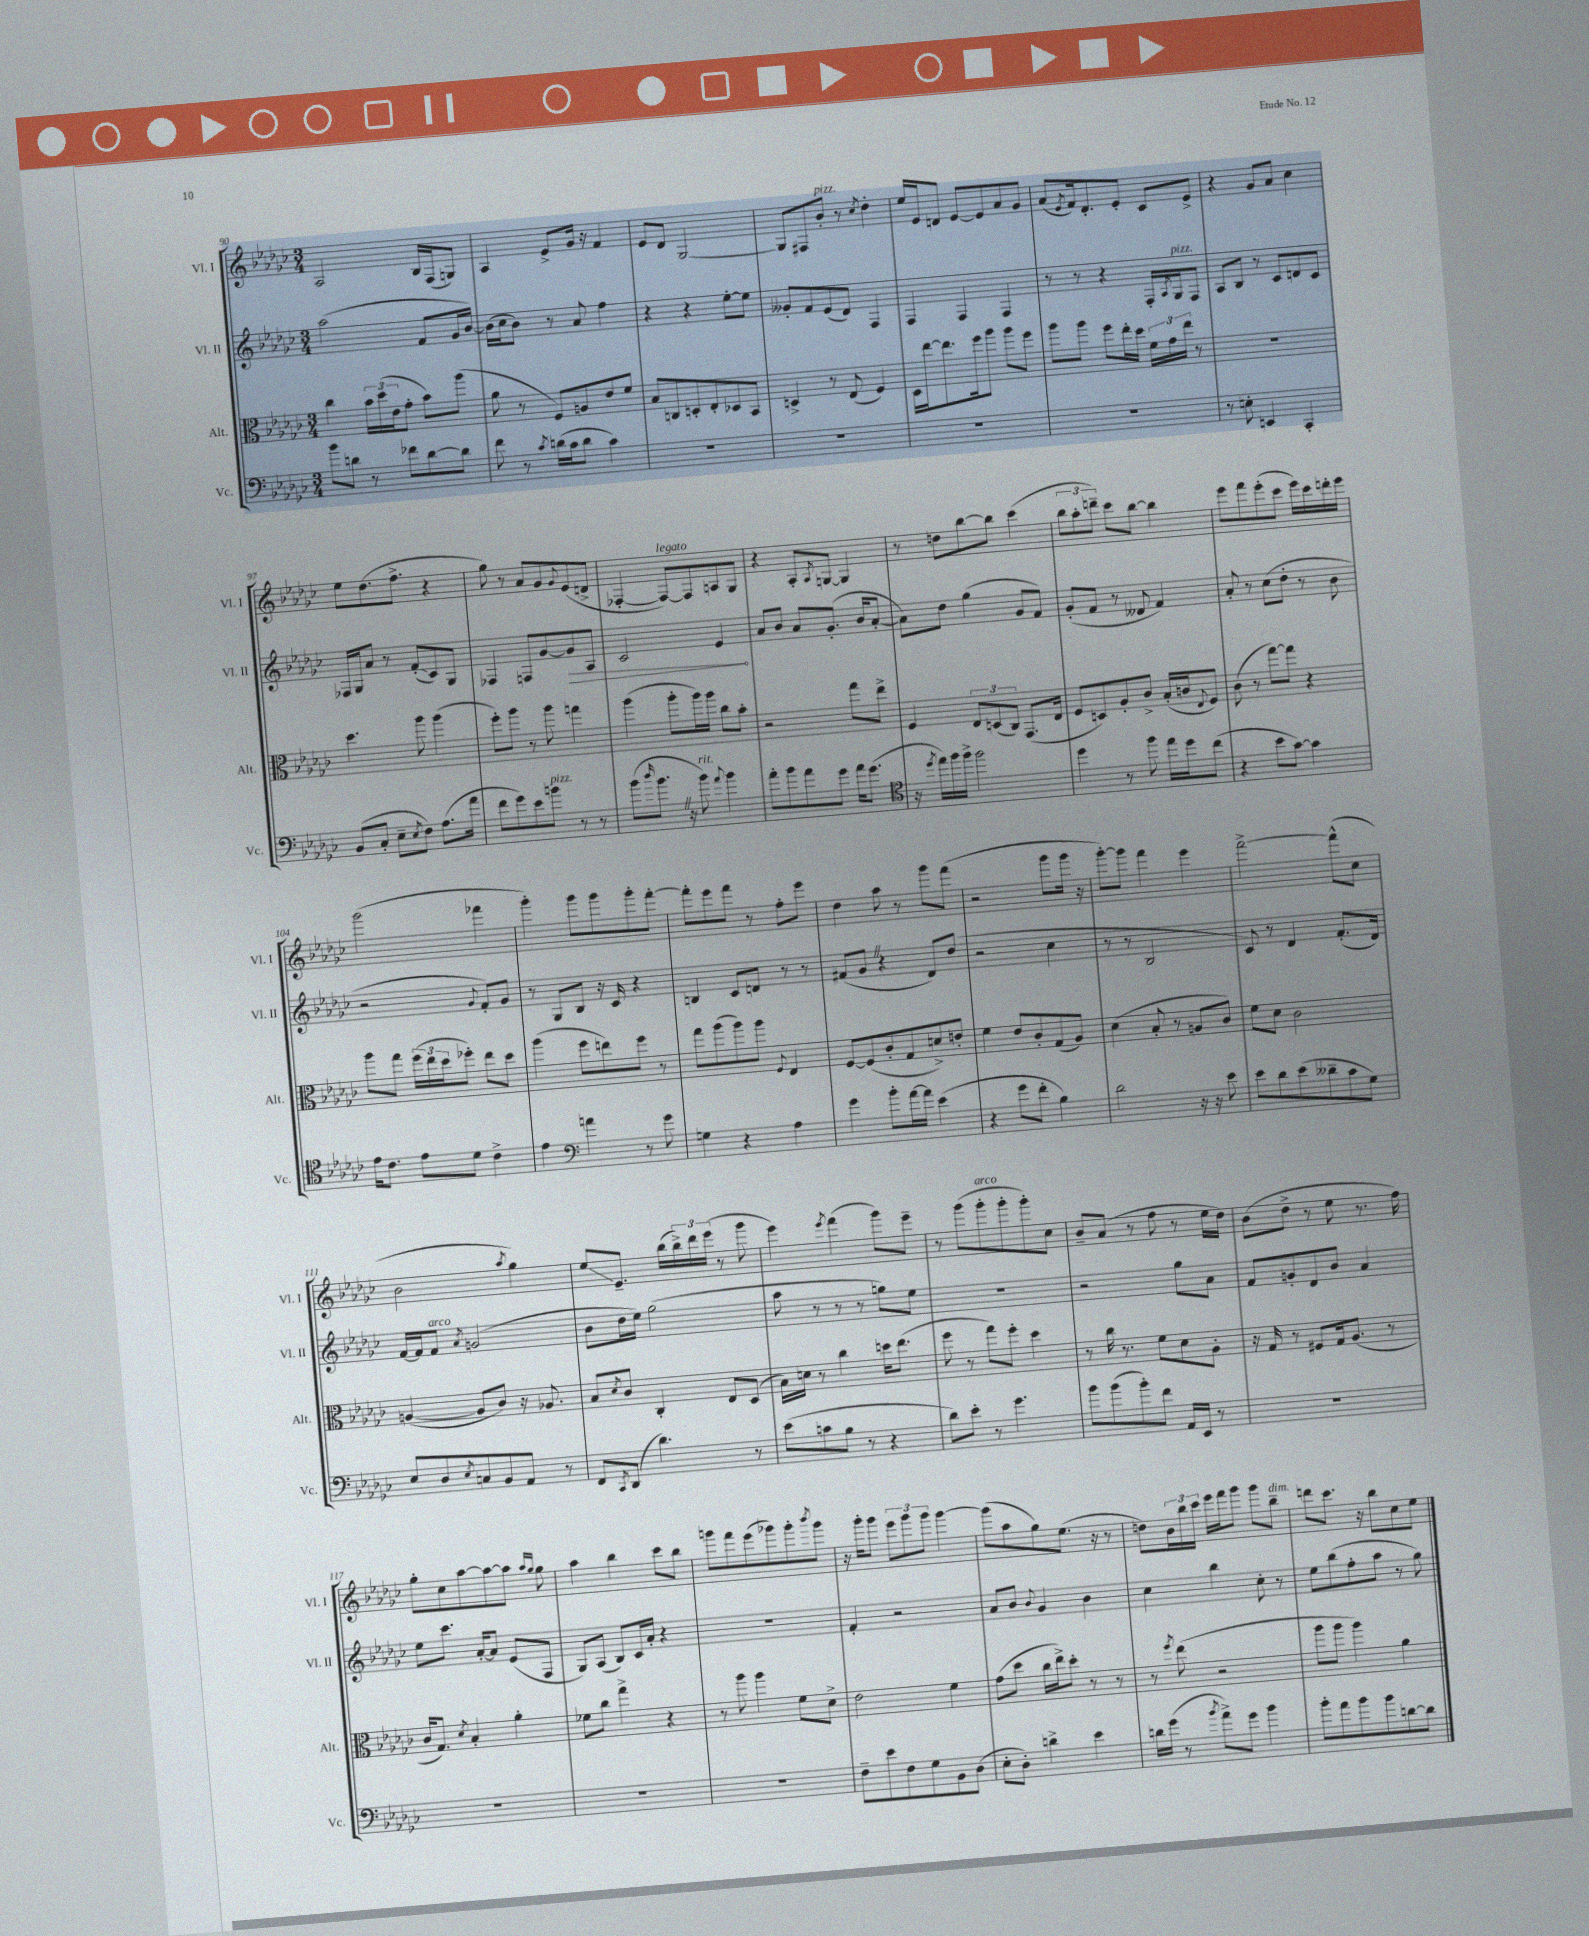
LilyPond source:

<<
\new StaffGroup <<
\new Staff = "s0" \with { instrumentName = "Vl. I" shortInstrumentName = "Vl. I" } {
    \clef treble \key ges \major \numericTimeSignature \time 3/4
    aes2 bes16 f16( g8) |
    aes4 ees'8-> ges'16 r16 f'4 |
    ees'8 des'8 ges2~ |
    ges8 fis8 bes'8-.^\markup { \italic "pizz." } r8 \acciaccatura { ces''8 } des''4-. |
    ees''16 ees'16 d'8 ees'8~ ees'8 aes'8 ges'8 |
    aes'8( \acciaccatura { ees'8 } f'16) des'8.-. ees'8-. ces'8 ees'8-> |
    r4 ges'8 aes'8 ces''4 |
    ees''8 des''8.( f''8.-> r4 |
    ges''8) r8 aes'8 ges'8 \appoggiatura { ges'8 } ees'8( d'8-> |
    fes4~-. fes8~^\markup { \italic "legato" }) fes8 a8 ges8 |
    r4 aes8-. \acciaccatura { aes8 } g8~ g4 |
    r8 d''8 bes''8~ bes''8 ces'''4( |
    \tuplet 3/2 { bes''8 aes''8-. d'''8--) } ces'''8 bes''8~ bes''4 |
    ees'''8 f'''8 ees'''8-.( ces'''8 ees'''16) ces'''16 d'''16-. ees'''16 |
    ges'''2( fes'''4 |
    ges'''4-.) ges'''8 ges'''8 ges'''8-. f'''8~-. |
    f'''8-. ees'''8 f'''8 r8 f''8-. ees'''8 |
    des''4 aes''8 r8 ges'''8 f'''8( |
    r2 ges'''8 ges'''16 r16 |
    ges'''8~-.) ges'''8 f'''4 ees'''4 |
    f'''2~-> f'''8-^( ces''8 |
    bes'2 \acciaccatura { aes''8 } ges''4) |
    ees''8\glissando ees'8.-- bes''16( \tuplet 3/2 { bes''16->) des'''16 ees'''16( } r8 ges'''8 |
    ees'''4) \acciaccatura { ees'''8 } f'''4( ges'''8) ees'''8-- |
    r8 ges'''8( ges'''8-.^\markup { \italic "arco" } ges'''8-. ges'''8-.) ces''8 |
    bes'8-- aes'8( r8 f''8 r8 ees''16 des''16) |
    bes'8( des''8-> r8 ees''8 r8. f''16) |
    ges''8-. ces''8 aes''8~ aes''8~ aes''8 \grace { aes''16 ges''16 } ges''8 |
    aes''4 bes''4 ces'''8 bes''8 |
    g'''8 f'''8 ees'''8( ges'''8) ges'''8-. \acciaccatura { bes'''8 } ges'''8 |
    r16 ges'''16-. ges'''8 \tuplet 3/2 { ees'''8 ges'''8 ges'''8 } ges'''4~ |
    ges'''8( aes''8 ges''8) ees''8.( r16 r8 |
    d''8) \tuplet 3/2 { bes'16 bes''16 ces'''16 } ees'''16 f'''16 ges'''8 ges'''8 bes''8--^\markup { \italic "dim." } |
    d'''8 ces'''8. r16 bes''8 ces''8 ees''8 \bar "|." |
}
\new Staff = "s1" \with { instrumentName = "Vl. II" shortInstrumentName = "Vl. II" } {
    \clef treble \key ges \major \numericTimeSignature \time 3/4
    aes''2( f'8 ges'16 bes'16~) |
    bes'16( ces''16 bes'8) r8 aes'8 f''4 |
    r4 r4 ees''8~-. ees''8 |
    geses'8-. f'8 ees'8( des'8) f4 |
    f4 f4 f4 |
    r8 r8 r4 f16-. \acciaccatura { aes8 } ges16^\markup { \italic "pizz." } f8 |
    aes8 bes8 r8 ces'8 d'8 ces'8 |
    fes16 ges16 aes'8 r8 f'8-.\glissando( ces'8) ges8 |
    fes4 f8 ges'8~ \once \override Hairpin.circled-tip = ##t ges'8\> aes8 |
    ces'2 ees'4\! |
    aes'8 bes'8 aes'8 ges'8.-.( bes'16 aes'8~-. |
    aes'8) des''8 ges''4( ges'8 f'8) |
    ges'8-.( f'8 r8 deses'8 f'4) |
    aes'8-. r8 ces''8( des''8-. r8 bes'8 |
    r2 \appoggiatura { ges'8 } f'8-.) ges'8 |
    r8 ges8 bes8 r16 ces'16 r4 |
    b4 ces'8 d'8 r8 r8 |
    fis'8( ges'8 \once \override BreathingSign.text = \markup { \musicglyph "scripts.caesura.straight" } \breathe r4 des'8) des''8( |
    r2 ces''4 |
    r8 r8 bes2 |
    ces'8) r8 des'4 f'8.-.( des'16) |
    f'16~ f'16 f'8^\markup { \italic "arco" } \acciaccatura { aes'8 } g'2( |
    bes'8 des''16 ees''16) ges''2( |
    aes''8 r8 r8 r8 g''8) ees''8 |
    R2. |
    r2 ges''8 aes'8 |
    f'8 g'8-. des'8 bes'8 aes'4 |
    ees''8 ces'''8. aes'16~-. aes'8 ees'8( f8 |
    ges8) aes8( bes8) ces'16 aes'16-. r4 |
    R2. |
    f'4-. r2 |
    aes'8 bes'8 \appoggiatura { bes'8 } ges'4 bes'4 |
    ces''4 bes''4 ces''8-. r8 |
    ees''8 bes''8( f''8-. aes''8 r8 ges''8) \bar "|." |
}
\new Staff = "s2" \with { instrumentName = "Alt." shortInstrumentName = "Alt." } {
    \clef alto \key ges \major \numericTimeSignature \time 3/4
    ces''4 \tuplet 3/2 { bes'16 des''16( ees'16 } ges'8-. bes'8) aes''8( |
    aes'8 r8 f8) a8 ees'8 f'8 |
    bes8 c8 d8-. ees8-. des8 bes,8 |
    d4-> r8 ees8( f4) |
    des16 ees''16~ ees''8. f''16 aes''8 aes''8 f''8 |
    aes''8 aes''8 f''8 ees''16-. des''16 \tuplet 3/2 { f'16 ges'16 ees''16 } r8 |
    R2. |
    des''4. aes''8 aes''4( |
    f''8-.) aes''8 r8 aes''8 g''4 |
    aes''4( aes''8-. aes''16) aes''16 ces''8 bes'8-. |
    r2 ges''8 ees''8-> |
    f4 \tuplet 3/2 { ees8 d8( ces8) } ges,8.( ees16 |
    f8 d8) aes8-. ces'8-> bes16-.( c'16 \appoggiatura { ees8 } f8) |
    ces'8( r8 ges''8~) ges''8 r4 |
    aes''8 ges''8 \tuplet 3/2 { f''16( ees''16 des''16 } fes''8-.) ees''8 des''8 |
    aes''4( f''8 e''8) f''8 r8 |
    ges''8 aes''8( aes''8) aes''8 \appoggiatura { f8 } ees4 |
    f8~ f8( ces'8-. ges8 d'8->) e'8-. |
    f'4 ees'8 ces'8-. ges8( aes8) |
    des'4( bes8-. r8 a8 ces'8) |
    f'8 des'8 ces'2 |
    a4~( a8 ces'8) r16 aes8. |
    bes8 \acciaccatura { des'8 } ces'8 ces4-. ees8 des8( |
    bes16) d'16 r8 ces''4 d''16 ees''8.( |
    f''8 r8 ges''8) f''8-. des''4 |
    r8 ces''16 r8. f'8 des'8 aes8-. |
    r16 ges16 r8 fis8 ges16 aes8.( r8 |
    ces'16 ges8.) \acciaccatura { des'8 } bes4-. aes'4-. |
    fes'8 ces''8 ges''4-> r4 |
    r8 aes''8 aes''4 f'8 des'8-> |
    ees'2 f'4 |
    ges'8( des''8 ces''16 ees''16->) des''8-. r8 r8 |
    r8 \acciaccatura { f''8 } ees''8( r2 |
    aes''8 aes''8 aes''4) aes'4 \bar "|." |
}
\new Staff = "s3" \with { instrumentName = "Vc." shortInstrumentName = "Vc." } {
    \clef bass \key ges \major \numericTimeSignature \time 3/4
    bes'8 d'8 r8 fes'8 d'8~ d'8 |
    f'8 r8 \acciaccatura { ces'8 } d'16( ces'16 d'8 ces'4) |
    R2. |
    R2. |
    R2. |
    R2. |
    r8 e8-. e,4 ces,4-. |
    bes,8( ces8-. ees8-- \acciaccatura { ees8 } f8) aes8.( aes'16 |
    f'8 ges'8) ees'8 b'8^\markup { \italic "pizz." } r8 r8 |
    bes'8( \grace { des''16 } bes'8. \once \override BreathingSign.text = \markup { \musicglyph "scripts.caesura.straight" } \breathe r16 bes'8^\markup { \italic "rit." }) \appoggiatura { aes'8 } bes'4 |
    aes'8-. bes'8 aes'8 ges'8 aes'16 ges'8.( |
    \clef tenor r16 \acciaccatura { des''8 } ees''16) f''16 f''16-> f''2 |
    des''4 r8 f''8 ees''16 des''16 ces''8( |
    r4 bes'8 ges'8~) ges'4 |
    ees'16 ces'8. ees'8 des'8 ces'4-> |
    ees'4 \clef bass a'4 r8 ges'8 |
    g4 r4 aes4 |
    ges'4 bes'8-. aes'16~ aes'16 ees'4( |
    r4 ges'8 f'8-. bes4) |
    des'2 r16 r16 ees'8 |
    ees'8 des'8 ees'8( deses'8-- ces'8 ges8) |
    ees8 des8 \acciaccatura { ees8 } c8 bes,8 aes,8 r8 |
    f,8 \acciaccatura { ces,8 } des,8( des'4.) r8 |
    ees'8( c'8 bes8 r8 r4 |
    des'8) ees'8-. r8 ges'4. |
    bes'8 bes'8( bes'8-.) f'8 aes,16 ees,16 r8 |
    R2. |
    R2. |
    R2. |
    R2. |
    f8-- ees'8 f8 ges8 bes,8 des8( |
    ees8-. des8-.) d'4-> ees'4 |
    d'16 ges'16( r8 \acciaccatura { bes'8 } aes'8->) ges'8 bes'4 |
    bes'8-. aes'8 bes'8 bes'8 d'8~ d'8 \bar "|." |
}
>>
>>
\layout { \context { \Score currentBarNumber = #90 } }
